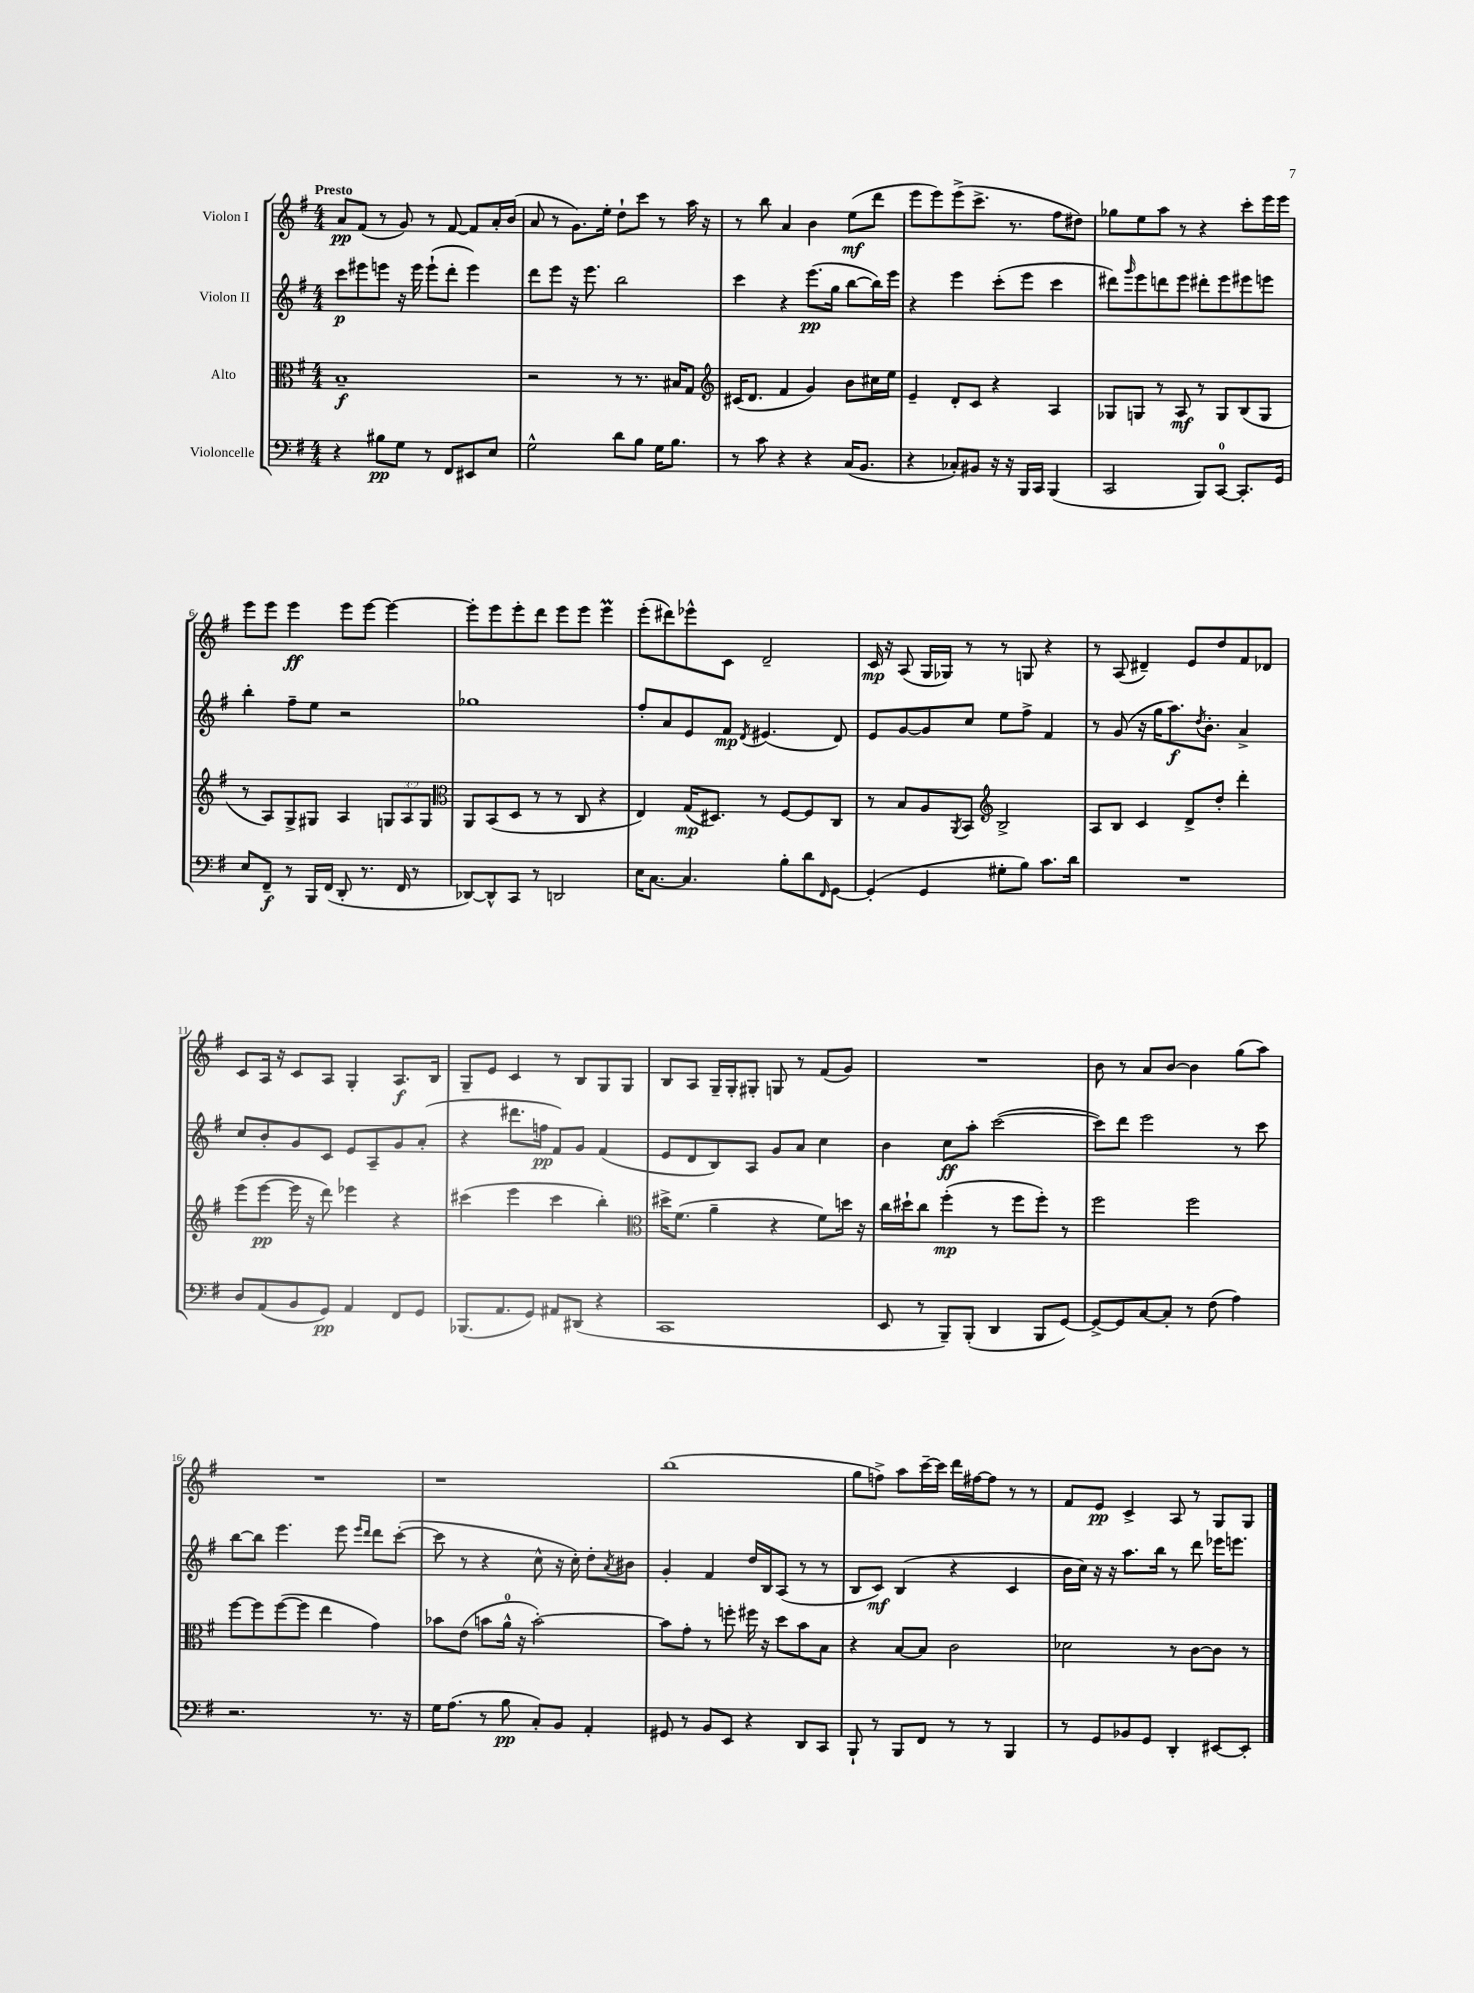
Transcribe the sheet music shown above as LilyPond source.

<<
\new StaffGroup <<
\new Staff = "s0" \with { instrumentName = "Violon I" } {
    \clef treble \key g \major \numericTimeSignature \time 4/4 \tempo "Presto"
    a'8\pp fis'8( r8 g'8) r8 fis'8~ fis'8 a'16-. b'16( |
    a'8 r8 g'8.) e''16-. d''8-! c'''8 r8 a''16 r16 |
    r8 b''8 a'4 b'4 e''8\mf( d'''8 |
    e'''8 e'''8) e'''8->( c'''8.-> r8. fis''8 dis''8) |
    ges''8 e''8 a''8 r8 r4 c'''8-. e'''16 e'''16 |
    e'''8 e'''8 e'''4\ff e'''8 e'''8~ e'''4~ |
    e'''8-. e'''8 e'''8-. d'''8 e'''8 e'''8 e'''4\prall |
    e'''8-.( dis'''8) ees'''8-^ c'8 d'2-- |
    c'16\mp r16 a8( g16 ges16) r8 r8 g8 r4 |
    r8 a8( dis'4--) e'8 d''8 fis'8 des'8 |
    c'8 a16 r16 c'8 a8 g4-. a8.\f b16 |
    g8-- e'8 c'4 r8 b8 g8 g8 |
    b8 a8 g16-- g16-. gis8-. g8 r8 fis'8( g'8) |
    R1 |
    b'8 r8 a'8 b'8~ b'4 g''8( a''8) |
    R1 |
    r1 |
    b''1( |
    g''8 f''8->) a''8 c'''16~-- c'''16 d'''16 fis''16~ fis''8 r8 r8 |
    fis'8 e'8\pp c'4-> a8 r8 g8 g8 \bar "|." |
}
\new Staff = "s1" \with { instrumentName = "Violon II" } {
    \clef treble \key g \major \numericTimeSignature \time 4/4
    c'''8\p eis'''8 e'''8 r16 e'''16 e'''8-!( d'''8-. e'''4) |
    d'''8 e'''8 r16 e'''8. b''2 |
    c'''4 r4 e'''8.\pp( g''16 b''8~ b''16) e'''16 |
    r4 e'''4 c'''8-.( e'''8 c'''4 |
    dis'''8) \grace { g'''16 } e'''8 d'''8 e'''8 dis'''8-. e'''8 eis'''8 e'''8 |
    b''4-. fis''8-- e''8 r2 |
    ges''1 |
    fis''8-. a'8 e'8 fis'8\mp \acciaccatura { d'8 } eis'4.( d'8) |
    e'8 g'8~ g'8 c''8 e''8 fis''8-> fis'4 |
    r8 g'8( r16 g''16 a''8.\f) \acciaccatura { d''8 } b'8.-. a'4-> |
    c''8 b'8-. g'8 c'8 e'8 a8-- g'8 a'8-.( |
    r4 dis'''8. f''16\pp fis'8) g'8 fis'4( |
    e'8 d'8 b8) a8 g'8 a'8 c''4 |
    b'4 c''8\ff a''8-. c'''2~( |
    c'''8) d'''8 e'''2 r8 c'''8 |
    b''8~ b''8 e'''4. e'''8 \grace { e'''16 d'''16 } d'''8 c'''8~-.( |
    c'''8 r8 r4 c''8-^ r16 c''16-.) d''8-. \acciaccatura { a'8 } bis'8 |
    g'4-. fis'4 d''16 b16 a8( r8 r8 |
    b8 c'8\mf) b4( r4 c'4 |
    b'16 c''16) r16 r16 a''8. b''16 r8 d'''8 ees'''16 e'''8. \bar "|." |
}
\new Staff = "s2" \with { instrumentName = "Alto" } {
    \clef alto \key g \major \numericTimeSignature \time 4/4 \override Staff.TupletNumber.text = #tuplet-number::calc-fraction-text
    b1--\f |
    r2 r8 r8. bis16 g8 |
    \clef treble cis'16( d'8. fis'4 g'4) b'8 cis''16 e''16 |
    e'4-- d'8-. c'8 r4 a4 |
    ges8 g8 r8 a8\mf r8 g8 b8( g8 |
    r8 a8) g8-> gis8 a4 \tuplet 3/2 { g8 a8 g8 } |
    \clef alto a,8 b,8( d8 r8 r8 c8 r4 |
    e4) g16\mp( dis8.) r8 fis8~ fis8 c8 |
    r8 b8 a8 \acciaccatura { a,8 } b,8 \clef treble b2-> |
    a8 b8 c'4 d'8-> d''8-. d'''4-. |
    e'''8( e'''8~\pp e'''16 r16 d'''8) ees'''4 r4 |
    cis'''4( e'''4 cis'''4 b''4-.) |
    \clef alto dis''16-> fis'8.( a'4-- r4 fis'8) d''16 r16 |
    c''16 dis''16-! c''8 fis''4-.\mp( r8 fis''8 fis''8-.) r8 |
    fis''2 fis''2 |
    fis''8~ fis''8 fis''8~( fis''8 e''4 g'4) |
    bes'8 e'8( b'8 a'16-0-^ r16 b'2~-.) |
    b'8 g'8-. r8 f''8-. fis''16 r16 d''8 b'8 b8 |
    r4 b8~ b8 c'2 |
    des'2 r8 c'8~ c'8 r8 \bar "|." |
}
\new Staff = "s3" \with { instrumentName = "Violoncelle" } {
    \clef bass \key g \major \numericTimeSignature \time 4/4
    r4 bis8\pp g8 r8 fis,8 eis,8 e8 |
    g2-^ d'8 b8 g16 b8. |
    r8 c'8 r4 r4 c16( b,8. |
    r4 ces8-.) bis,8 r16 r16 b,,16 c,16 b,,4( |
    c,2 b,,8) c,8-0~ c,8.-. g,16 |
    e8 fis,8--\f r8 b,,16 fis,16( d,8-. r8. fis,16 r8 |
    des,8~) des,8-^ c,8 r8 d,2 |
    e16 c8.~ c4. b8-. d'8 \grace { fis,16 } g,8~ |
    g,4-.( g,4 gis8-. b8) c'8. d'16 |
    R1 |
    d8 a,8( b,8 g,8\pp) a,4 fis,8 g,8 |
    bes,,8.( a,8. g,8) ais,8 dis,8( r4 |
    c,1 |
    e,8 r8 b,,8--) b,,8-.( d,4 b,,8 g,8~) |
    g,8~-> g,8 c8~ c8-. r8 fis8( a4) |
    r2. r8. r16 |
    g16 a8.( r8 b8\pp c8-.) b,8 a,4-. |
    gis,8 r8 b,8 e,8 r4 d,8 c,8 |
    b,,8-! r8 b,,8 fis,8 r8 r8 b,,4 |
    r8 g,8 bes,8 g,8 d,4-. eis,8~ eis,8-. \bar "|." |
}
>>
>>
